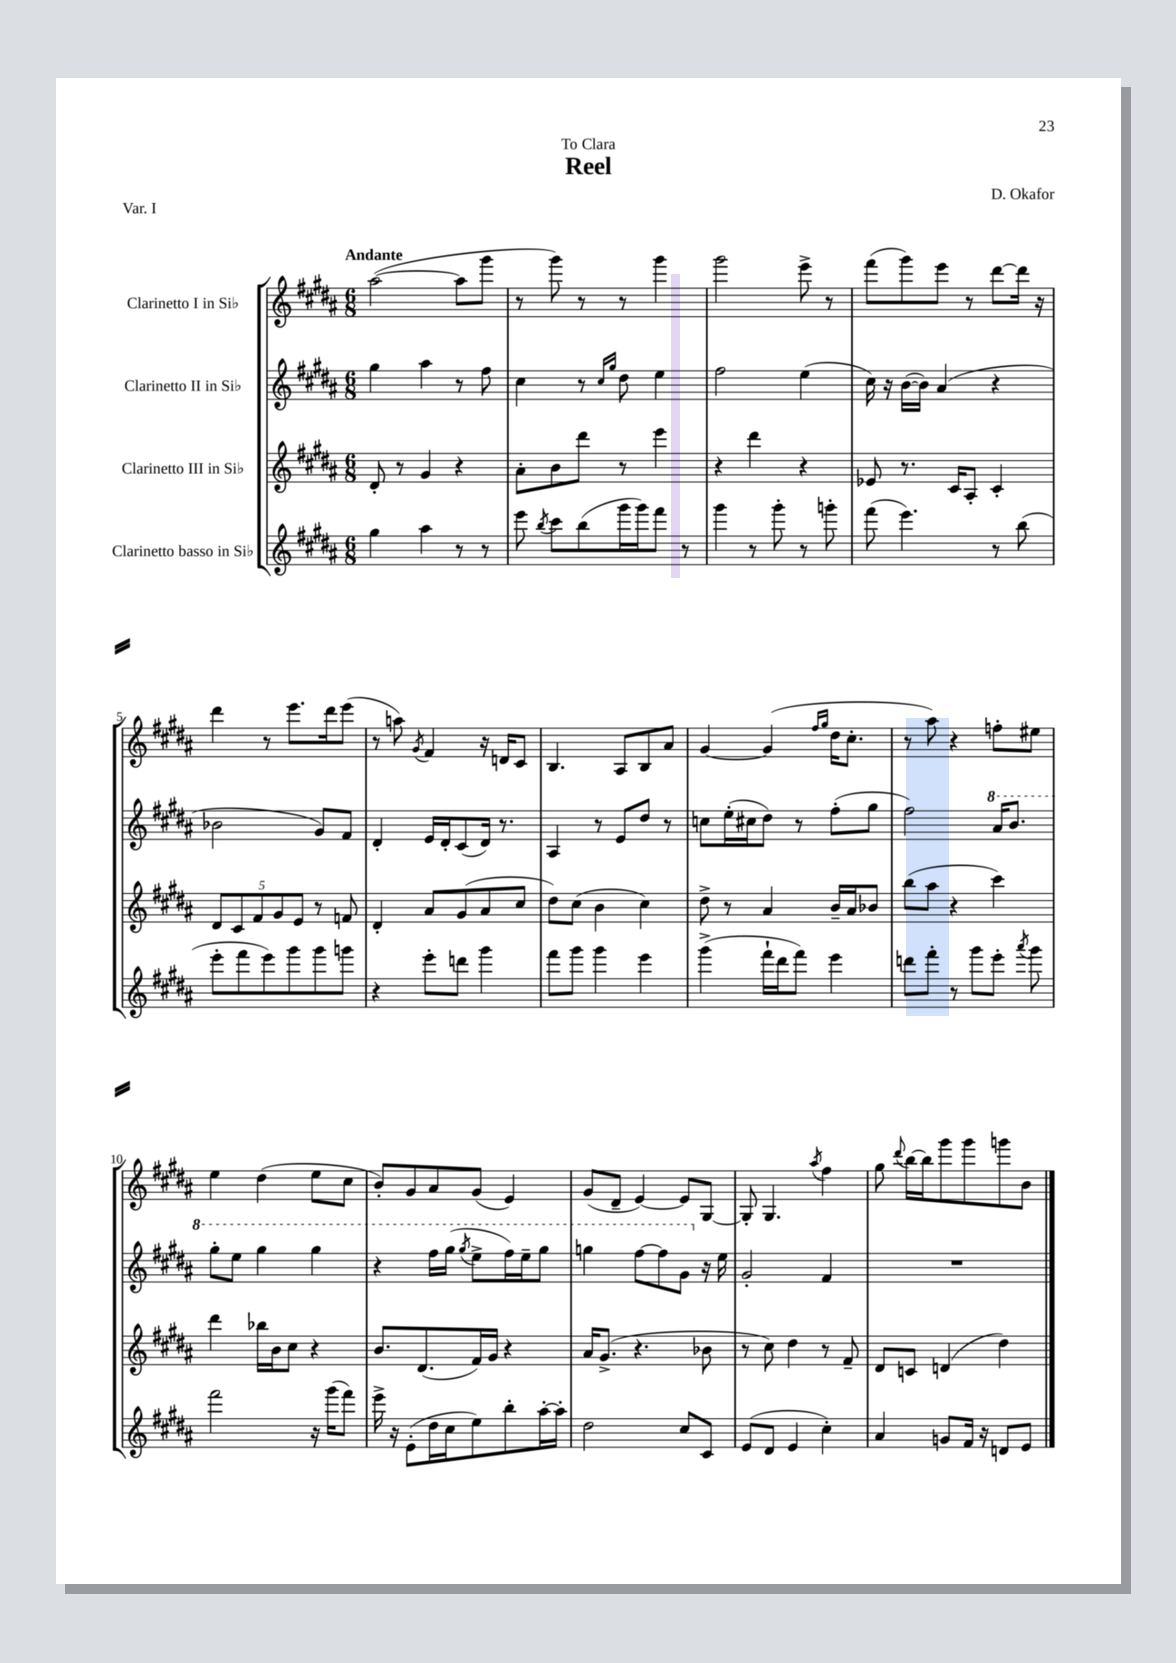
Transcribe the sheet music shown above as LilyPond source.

\header { title = "Reel" composer = "D. Okafor" dedication = "To Clara" piece = "Var. I" }
<<
\new StaffGroup <<
\new Staff = "s0" \with { instrumentName = "Clarinetto I in Sib" } {
    \clef treble \key b \major \numericTimeSignature \time 6/8 \tempo "Andante"
    \autoBeamOff ais''2~( ais''8[ gis'''8] |
    r8 gis'''8) r8 r8 gis'''4 |
    gis'''2 e'''8-> r8 |
    fis'''8[( gis'''8) e'''8] r8 dis'''8[~ dis'''16] r16 |
    dis'''4 r8 e'''8.[ dis'''16 e'''8]( |
    r8 a''8) \acciaccatura { gis'8 } fis'4 r16 d'16[ cis'8] |
    b4. ais8[ b8 ais'8] |
    gis'4~ gis'4( \grace { fis''16[ gis''16] } dis''16[ cis''8.]-. |
    r8 ais''8) r4 f''8[-. eis''8] |
    e''4 dis''4( e''8[ cis''8] |
    b'8[-.) gis'8 ais'8 gis'8]( e'4) |
    gis'8[( dis'8]-- e'4~) e'8[ gis8]~ |
    gis8-. gis4. \acciaccatura { ais''8 } fis''4 |
    gis''8 \appoggiatura { dis'''8 } b''16[~ b''16 gis'''8 gis'''8 g'''8 b'8] \bar "|." |
}
\new Staff = "s1" \with { instrumentName = "Clarinetto II in Sib" } {
    \clef treble \key b \major \numericTimeSignature \time 6/8
    \autoBeamOff gis''4 ais''4 r8 fis''8 |
    cis''4 r8 \grace { cis''16[ gis''16] } dis''8 e''4 |
    fis''2 e''4( |
    cis''16) r16 b'16[~( b'16]) ais'4( r4 |
    bes'2 gis'8[) fis'8] |
    dis'4-. e'16[ dis'16-. cis'8( dis'16]) r8. |
    ais4 r8 e'8[ dis''8] r8 |
    c''8[ e''16-.( cis''16 dis''8]) r8 fis''8[-.( gis''8] |
    fis''2) \ottava #1 ais''16[ b''8.] |
    gis'''8[-. e'''8] gis'''4 gis'''4 |
    r4 fis'''16[ gis'''16]( \acciaccatura { gis'''8 } e'''8[-> fis'''16) e'''16-- gis'''8] |
    g'''4 fis'''8[~ fis'''8 gis''8] \ottava #0 r16 e''16 |
    gis'2-. fis'4 |
    R2. \bar "|." |
}
\new Staff = "s2" \with { instrumentName = "Clarinetto III in Sib" } {
    \clef treble \key b \major \numericTimeSignature \time 6/8
    \autoBeamOff dis'8-. r8 gis'4 r4 |
    ais'8[-. b'8 dis'''8] r8 e'''4 |
    r4 dis'''4 r4 |
    ees'8 r8. cis'16[ ais8]-. cis'4-. |
    \tuplet 5/4 { dis'8[ cis'8 fis'8 gis'8 e'8] } r8 f'8 |
    dis'4-. ais'8[ gis'8( ais'8 cis''8] |
    dis''8[) cis''8]( b'4 cis''4) |
    dis''8-> r8 ais'4 b'16[-- ais'16 bes'8] |
    b''8[( ais''8] r4 cis'''4) |
    dis'''4 bes''16[ b'16 cis''8] r4 |
    b'8.[ dis'8.( fis'16) gis'16] r4 |
    ais'16[ gis'8.]->( r4. bes'8 |
    r8 cis''8) dis''4 r8 fis'8-- |
    dis'8[ c'8] d'4( dis''4) \bar "|." |
}
\new Staff = "s3" \with { instrumentName = "Clarinetto basso in Sib" } {
    \clef treble \key b \major \numericTimeSignature \time 6/8
    \autoBeamOff gis''4 ais''4 r8 r8 |
    e'''8 \acciaccatura { b''8 } cis'''8[ b''8( gis'''16 gis'''16) fis'''8] r8 |
    gis'''4 r8 gis'''8-. r8 g'''8-. |
    fis'''8( e'''4.) r8 b''8( |
    e'''8[-. fis'''8 e'''8) gis'''8 gis'''8 g'''8] |
    r4 e'''8[-. d'''8] gis'''4 |
    fis'''8[ gis'''8] gis'''4 e'''4 |
    gis'''4->( fis'''16[-! dis'''16 fis'''8]) e'''4 |
    d'''8[ fis'''8]-. r8 gis'''8[ e'''8]-. \acciaccatura { ais'''8 } gis'''8 |
    fis'''2 r16 gis'''16[( fis'''8]) |
    e'''16-> r16 e'8[-.( dis''16 cis''16 e''8) b''8-. ais''16~-. ais''16]-. |
    dis''2 cis''8[ cis'8] |
    e'8[( dis'8] e'4 cis''4-.) |
    ais'4 g'8[ fis'16] r16 d'8[ e'8] \bar "|." |
}
>>
>>
